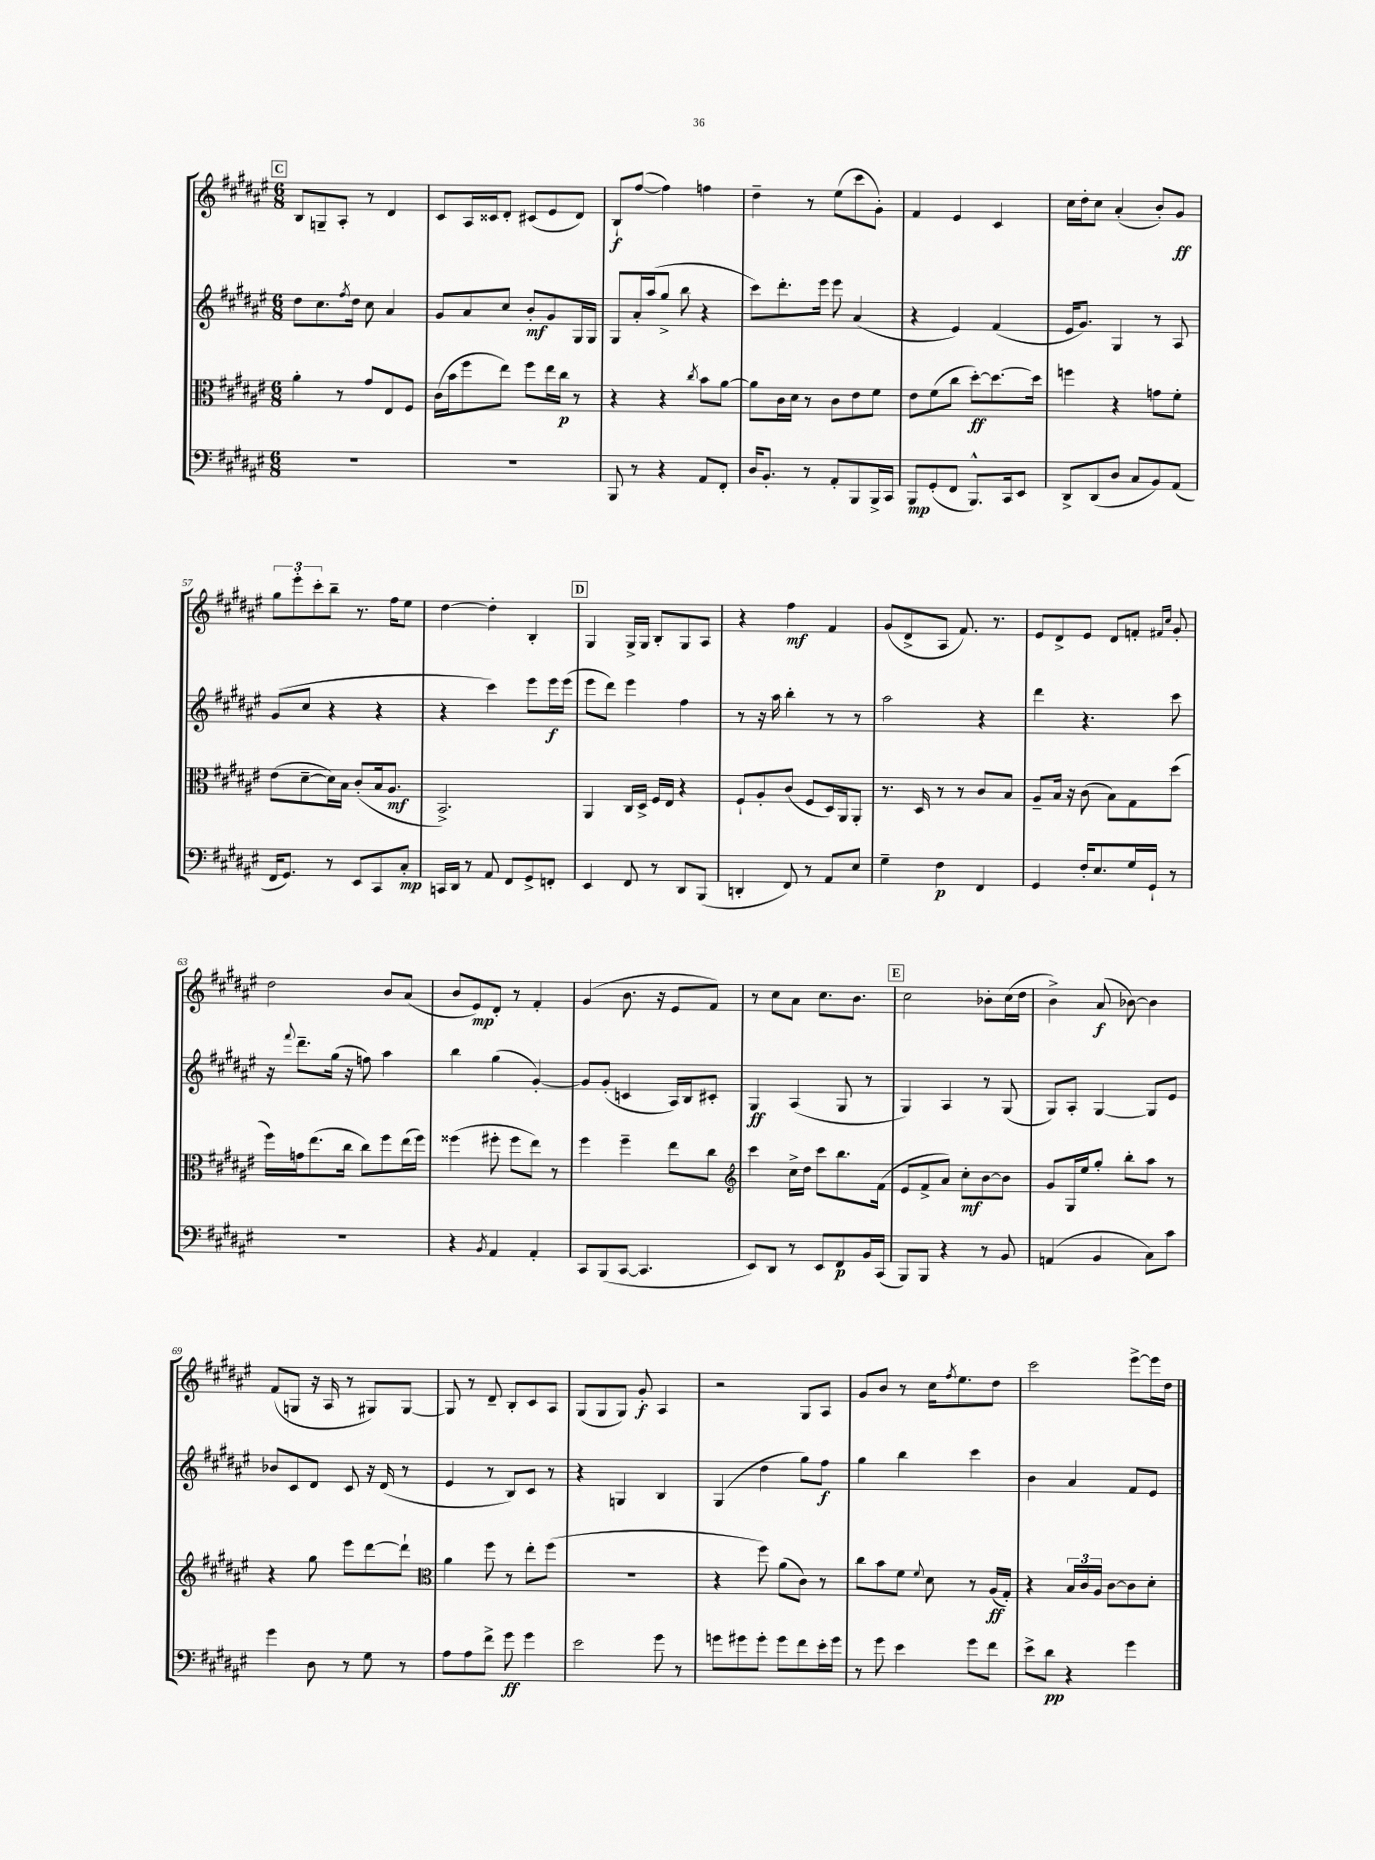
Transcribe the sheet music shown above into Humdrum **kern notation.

**kern	**kern	**kern	**kern
*staff4	*staff3	*staff2	*staff1
*clefF4	*clefC3	*clefG2	*clefG2
*k[f#c#g#d#a#e#]	*k[f#c#g#d#a#e#]	*k[f#c#g#d#a#e#]	*k[f#c#g#d#a#e#]
*M6/8	*M6/8	*M6/8	*M6/8
2.r	4a#'	8dd#	8B
.	.	8.cc#	8G~
.	8r	.	8A#'
.	.	8qff#	.
.	.	16dd#	.
.	8g#	8cc#	8r
.	8E#	4a#	4d#
.	8F#	.	.
=	=	=	=
2.r	(16c#	8g#	8c#
.	16b	.	.
.	8ff#	8a#	16A#
.	.	.	16c##
.	8ee#)	8cc#	8d#'
.	8ff#	8b'	(8c#
.	16ee#	8g#	8e#
.	16cc#	.	.
.	8r	16G#	8d#)
.	.	16G#	.
=	=	=	=
8BBB	4r	8G#	8B`
8r	.	16a#'	([8ff#
.	.	(16aa#	.
4r	4r	8gg#^	4ff#])
.	.	8bb	.
.	8qcc#	.	.
8AA#	8b	4r	4ff
8FF#'	[8a#	.	.
=	=	=	=
16D#	8a#]	8ccc#)	4dd#~
8.BB'	.	.	.
.	16c#	8.ddd#'	.
.	16d#	.	.
8r	8r	.	8r
.	.	16eee#	.
8AA#'	8c#	8eee#	(8ee#
8BBB	8e#	(4a#	8ccc#
16BBB^	8f#	.	8g#')
16CC#	.	.	.
=	=	=	=
8BBB	8e#	4r	4f#
(8GG#'	(8f#	.	.
8FF#	8cc#	4e#)	4e#
8.BBB^^)	[8dd#')	.	.
.	8.dd#_	(4f#	4c#
16CC#	.	.	.
8EE#	.	.	.
.	16dd#]	.	.
=	=	=	=
8DD#^	4ff	16e#	16cc#
.	.	8.g#)	16dd#'
(8DD#	.	.	8cc#
8D#	4r	4G#	(4a#'
8C#	.	.	.
8BB)	8g	8r	8b')
(8AA#	8f#'	8A#	8g#
=	=	=	=
16FF#	(8e#	(8g#	12gg#
8.GG#)	.	.	.
.	.	.	12eee#'
.	[8d#~	8cc#	.
.	.	.	12ccc#'
8r	16d#])	4r	8bb~
.	16B	.	.
8EE#	(8c#'	.	8.r
8CC#	16B	4r	.
.	8.A#	.	16ff#
8C#'	.	.	8ee#
=	=	=	=
16CC	2.BB^)	4r	[4dd#
16DD#	.	.	.
8r	.	.	.
8AA#	.	4ccc#)	4dd#']
8FF#	.	.	.
8GG#^	.	8eee#	4B'
8FF'	.	16eee#	.
.	.	(16eee#	.
=	=	=	=
4EE#	4AA#	8eee#	4G#
.	.	8ddd#)	.
8FF#	16C#	4eee#	16G#^
.	16D#^	.	16G#
8r	16F#	.	8B'
.	16E#	.	.
8DD#	4r	4ff#	8G#
(8BBB	.	.	8A#
=	=	=	=
4DD'	8F#`	8r	4r
.	8A#'	16r	.
.	.	16aa#	.
8FF#)	(8c#	4bb'	4ff#
8r	8F#	.	.
8AA#	16D#)	8r	4f#
.	16AA#	.	.
8E#	8AA#'	8r	.
=	=	=	=
4G#~	8.r	2aa#	(8g#
.	.	.	8d#^
.	16D#	.	.
4F#	8r	.	8A#
.	8r	.	8.f#)
4FF#	8c#	4r	.
.	.	.	8.r
.	8B	.	.
=	=	=	=
4GG#	8A#~	4ddd#	8e#
.	16B	.	8d#^
.	16r	.	.
16F#'	(8c#	4.r	8e#
8.E#	.	.	.
.	8B)	.	8d#
16G#	8G#	.	8f'
16GG#`	.	.	.
.	.	.	16qqf#
.	.	.	16qqcc#
8r	(8dd#	8ccc#	8g#'
=	=	=	=
2.r	16ff#)	16r	2dd#
.	.	8qqfff#	.
.	16g	8.ddd#~	.
.	(8.ee#	.	.
.	.	(16gg#	.
.	16cc#	16r	.
.	8cc#)	8ff)	.
.	8ff#	4aa#	8b
.	(16ee#	.	(8a#
.	16ff#)	.	.
=	=	=	=
4r	(4ff##	4bb	8b
.	.	.	8e#)
8qBB	.	.	.
4AA#	8ff#'	(4gg#	8d#'
.	8ff#	.	8r
4AA#'	8ee#)	[4g#')	4f#'
.	8r	.	.
=	=	=	=
8CC#	4ff#	8g#]	(4g#
(8BBB	.	(8g#'	.
[8CC#	4ff#~	4c	8.b
4.CC#]	.	.	.
.	.	.	16r
.	8ee#	16A#)	8e#
.	.	16B	.
.	8cc#	8c#'	8f#)
=	=	=	=
*	*clefG2	*	*
8EE#)	4ccc#	4G#	8r
8DD#	.	.	8cc#
8r	16cc#^	(4A#	8a#
.	16dd#	.	.
8EE#	8ccc#	.	8.cc#
8FF#	8.bb	8G#	.
.	.	.	8.b
16BB	.	8r	.
(16CC#	(16f#	.	.
=	=	=	=
8BBB)	8e#	4G#)	2cc#
8BBB	8f#^	.	.
4r	8a#)	4A#	.
.	8cc#'	.	.
8r	[8b	8r	8b-'
8BB	8b]	(8G#	(16cc#
.	.	.	16dd#
=	=	=	=
(4AA	8g#	8G#)	4b^)
.	16G#	8A#'	.
.	16ee#	.	.
4BB	8gg#'	[4G#	(8a#
.	8bb'	.	[8b-)
8C#)	8aa#	8G#]	4b-]
8c#	8r	8e#	.
=	=	=	=
4g#	4r	8b-	(8f#
.	.	8c#	8G
8D#	8gg#	8d#	16r
.	.	.	16A#
8r	8eee#	8c#	8r
8G#	[8ddd#	16r	8G#)
.	.	(16d#	.
8r	8ddd#`]	8r	[8G#
=	=	=	=
*	*clefC3	*	*
8A#	4a#	4e#	8G#]
8A#	.	.	8r
8f#^	8ff#	8r	8d#~
8g#	8r	8B)	8B'
4g#	8ee#'	8c#	8c#
.	(8ff#	8r	8A#
=	=	=	=
2e#	2.r	4r	(8G#
.	.	.	8G#
.	.	4G	8G#)
.	.	.	8g#'
8g#	.	4B	4A#
8r	.	.	.
=	=	=	=
8g	4r	(4G#	2r
8g#	.	.	.
8g#'	8ff#)	4dd#	.
8g#	(8a#	.	.
8f#	8c#)	8gg#)	8G#
16e#'	8r	8ff#	8A#
16g#	.	.	.
=	=	=	=
8r	8cc#	4gg#	8g#
8g#	8b	.	8b
4e#	8f#	4bb	8r
.	8qqf#	.	.
.	8d#	.	16cc#
.	.	.	8qff#
.	.	.	8.ee#
8g#	8r	4ccc#	.
8f#	(16A#	.	8dd#
.	16G#')	.	.
=	=	=	=
8e#^	4r	4b	2ccc#
8d#	.	.	.
4r	24B	4a#	.
.	24c#	.	.
.	24A#	.	.
.	[8c#	.	.
4g#	8c#]	8f#	[8eee#^
.	8d#'	8e#	16eee#]
.	.	.	16dd#
==	==	==	==
*-	*-	*-	*-
